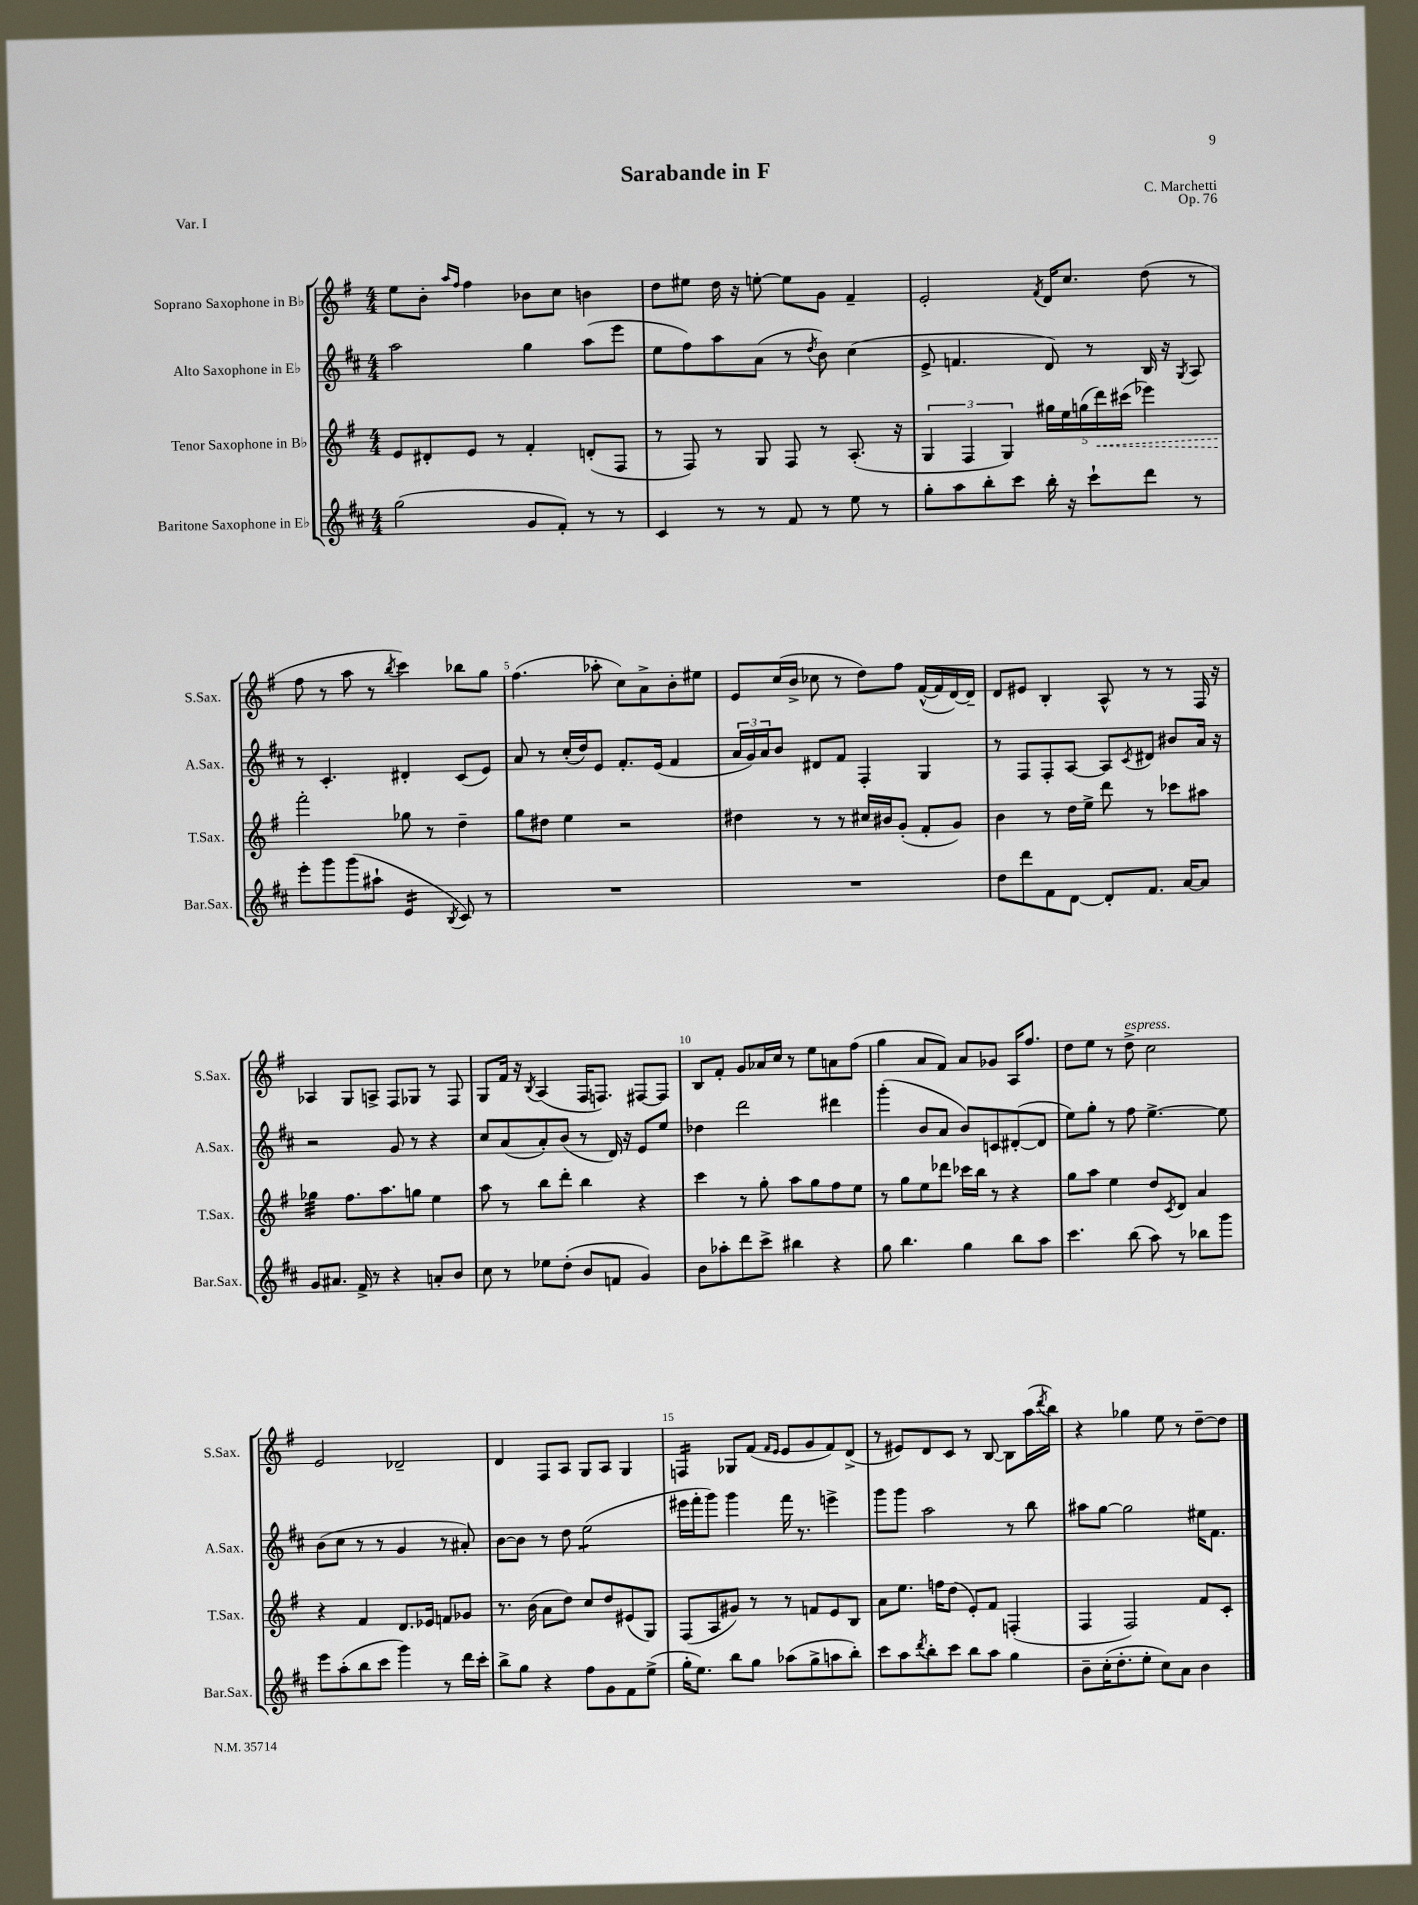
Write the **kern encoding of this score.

**kern	**kern	**kern	**kern
*staff4	*staff3	*staff2	*staff1
*clefG2	*clefG2	*clefG2	*clefG2
*k[f#c#]	*k[f#]	*k[f#c#]	*k[f#]
*M4/4	*M4/4	*M4/4	*M4/4
(2gg	8e	2aa	8ee
.	8d#'	.	8b'
.	.	.	16qqaa
.	.	.	16qqff#
.	8e	.	4ff#
.	8r	.	.
8g	4f#'	4gg	8b-
8f#')	.	.	8cc
8r	(8d'	(8aa	4b
8r	8F#	8eee	.
=	=	=	=
4c#	8r	8ee	8dd
.	8F#)	8ff#)	8ee#
8r	8r	8aa	16dd
.	.	.	16r
8r	8G	(8a	[8ee'
8f#	8F#	8r	8ee]
.	.	8qdd	.
8r	8r	8b)	8g
8ee	(8.A'	(4cc#	4f#~
8r	.	.	.
.	16r	.	.
=	=	=	=
8gg'	6G	8e^	2e'
8aa	.	4.f	.
.	6F#	.	.
8bb'	.	.	.
.	6G)	.	.
8ccc#	.	.	.
.	.	.	8qf#
16bb'	20gg#	8d)	16d
.	20ee	.	.
16r	.	.	8.cc
.	(20gg	.	.
8ccc#`	.	8r	.
.	20ddd)	.	.
.	(20ccc#	.	.
8ddd	4eee-)	16B	(8dd
.	.	16r	.
.	.	8qG	.
8r	.	8A	8r
=	=	=	=
8eee'	2fff#'	8r	8ff#
8ggg	.	4.c#'	8r
(8ggg	.	.	8aa
8aa#`	.	.	8r
.	.	.	8qbb
4e	8gg-	4d#'	4ccc)
.	8r	.	.
8qB	.	.	.
8c#)	4dd~	(8c#	8bb-
8r	.	8e)	8gg
=	=	=	=
1r	8gg	8a	(4.ff#
.	8dd#	8r	.
.	4ee	(16cc#'	.
.	.	16dd)	.
.	.	8e	8aa-'
.	2r	8.f#'	8cc)
.	.	.	8a^
.	.	(16e	.
.	.	4f#	8b'
.	.	.	8ee#
=	=	=	=
1r	4dd#	24a	8e
.	.	24g)	.
.	.	24a	.
.	.	8b	(16cc
.	.	.	16b^
.	8r	8d#	8cc-
.	8r	8f#	8r
.	16cc#	4F#'	8dd)
.	16b#	.	.
.	(8g'	.	8ff#
.	8f#'	4G	([16f#^^
.	.	.	16f#]
.	8g)	.	[16d)
.	.	.	16d~]
=	=	=	=
8dd	4b	8r	8d
8ddd	.	8F#	8e#
8f#	8r	8F#'	4B'
[8d	16dd	[8A	.
.	16ee^	.	.
8d']	8ddd	8A]	8A^^
.	.	8qc#	.
8.f#	8r	8d#	8r
.	8ccc-	8b#	8r
[16a	.	.	.
8a]	8aa#	16a	16F#
.	.	16r	16r
=	=	=	=
8g	4gg-	2r	4A-
8.a#	.	.	.
.	8.ff#	.	8G
16f#^	.	.	.
8r	.	.	8A^
.	8.aa	.	.
4r	.	8g	8F#
.	8gg	8r	8G-
8a'	4ee	4r	8r
8b	.	.	8F#
=	=	=	=
8cc#	8aa	8cc#	8G
8r	8r	(8a	16f#
.	.	.	16r
.	.	.	8qB
8ee-	8bb	8a')	(4A
(8dd'	8ddd'	(8b	.
8b	4bb	8r	16F#
.	.	.	8.F)
8f	.	16d)	.
.	.	16r	.
4g)	4r	8e	[8F#
.	.	8ee	8F#]
=	=	=	=
8b	4ccc	4dd-	8B
8aa-'	.	.	8f#'
8ddd	8r	2ddd	8g
8ccc#^	8gg'	.	16a-
.	.	.	16cc
4bb#	8aa	.	8r
.	8gg	.	8ee
4r	8ff#	4ddd#	8a
.	8ee	.	(8ff#
=	=	=	=
8gg	8r	(4ggg'	4gg
4.bb	8gg	.	.
.	8ee	8b	8a
.	8ddd-	8a	8f#)
4gg	16ccc-	8b)	8a
.	16bb	.	.
.	8r	8c	8g-
8bb	4r	([8d#'	16A
.	.	.	8.ff#
8aa	.	8d#]	.
=	=	=	=
4.ccc#	8gg	8ee)	8dd
.	8aa	8gg'	8ee
.	4ee	8r	8r
(8bb	.	8ff#	8dd^
8aa)	8dd	[4.ee^	2cc
.	8qc	.	.
8r	8d	.	.
8bb-	4a	.	.
8ggg	.	8ee]	.
=	=	=	=
8eee	4r	(8b	2e
(8aa'	.	8cc#	.
8bb	4f#	8r	.
8ccc#	.	8r	.
4ggg)	8.d	4g	2d-~
.	16e-	.	.
8r	8f	8r	.
16ddd	8g-	8a#')	.
16ccc#'	.	.	.
=	=	=	=
8bb^	8.r	[8b	4d
8gg	.	8b]	.
.	(16b	.	.
4r	8a	8r	8F#
.	8dd)	8dd	8A
8ff#	8cc	(2ee	8G
8g	8dd	.	8A
8f#	(8e#	.	4G
(8ee^	8G)	.	.
=	=	=	=
16gg'	(8F#	16eee#	4F
8.ee)	.	16fff#'	.
.	8A	8ggg)	.
8bb	8g#)	4ggg	8G-
8gg	8r	.	(8f#
.	.	.	16qqf#
.	.	.	16qqe
(8aa-	8r	16fff#	8e
.	.	8.r	.
8gg^	8f	.	8g
8aa	8e	4eee^	8f#)
8bb')	8B	.	(8d^
=	=	=	=
8ccc#	8a	8ggg	8r
8aa	8.ee	8ggg	8e#)
8qddd	.	.	.
8bb'	.	2aa	8d
.	16ff	.	.
8ccc#	(8dd	.	8c
8bb	8e')	.	8r
8aa	8f#	.	[8B
4gg	(4F'	8r	8B]
.	.	8bb	(16aa
.	.	.	8qddd
.	.	.	16bb)
=	=	=	=
8b~	4F#	8aa#	4r
(16cc#'	.	[8gg	.
8.dd'	.	.	.
.	2F#)	2gg]	4gg-
8ee'	.	.	.
8cc#)	.	.	8ee
8a	.	.	8r
4b	8f#	16ee#	[8dd~
.	.	8.f#	.
.	8c'	.	8dd]
==	==	==	==
*-	*-	*-	*-
